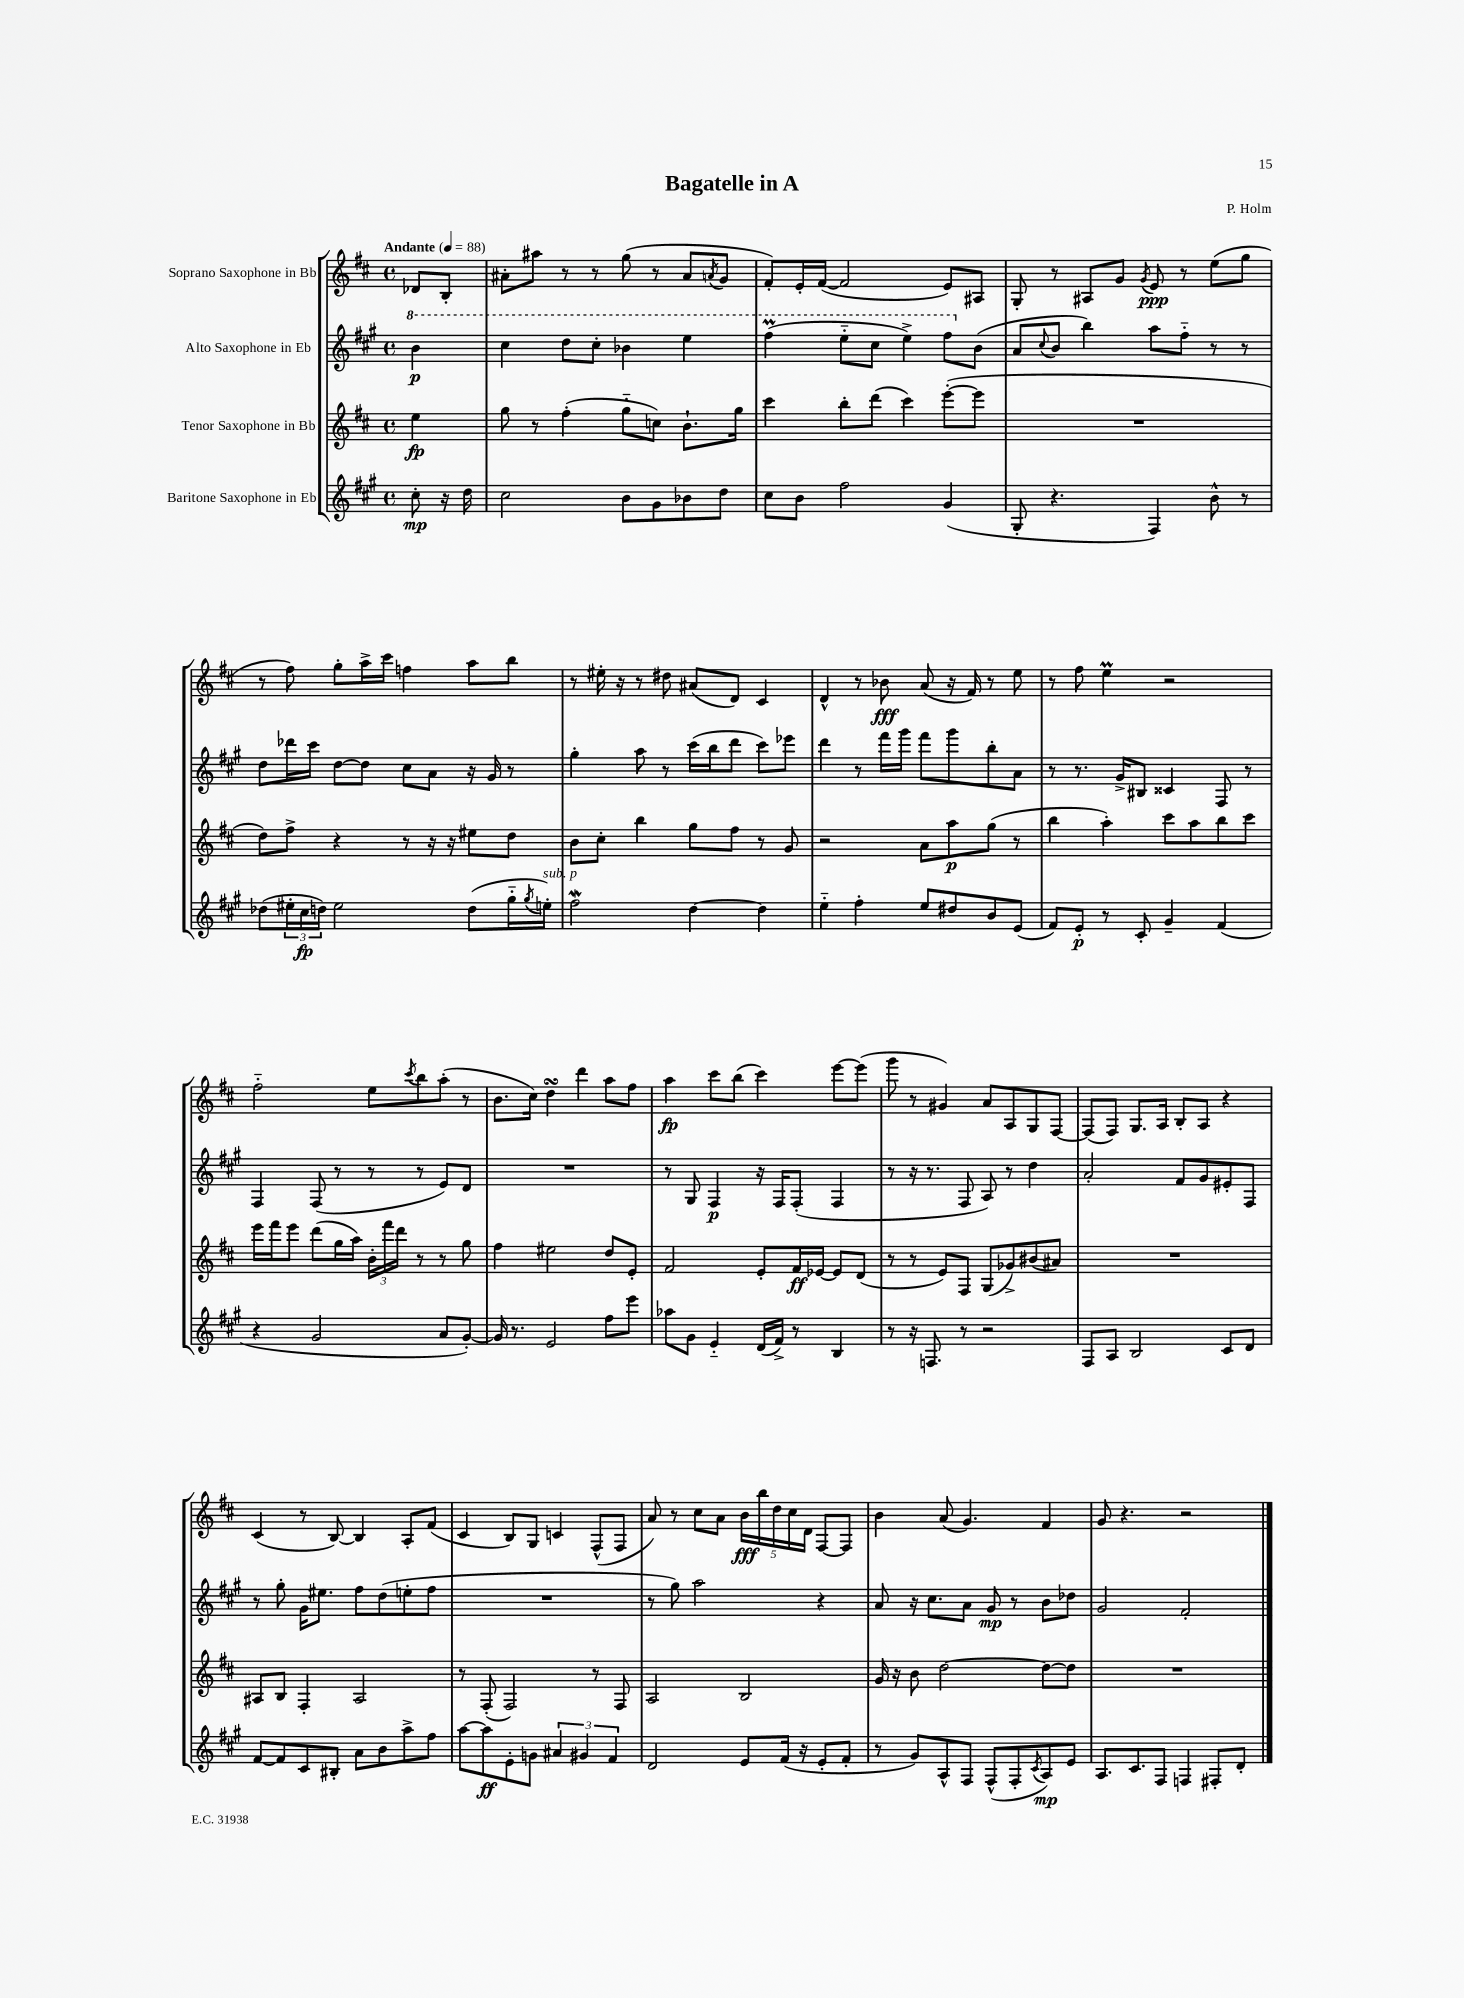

**kern	**kern	**kern	**kern
*staff4	*staff3	*staff2	*staff1
*clefG2	*clefG2	*clefG2	*clefG2
*k[f#c#g#]	*k[f#c#]	*k[f#c#g#]	*k[f#c#]
*M4/4	*M4/4	*M4/4	*M4/4
*met(c)	*met(c)	*met(c)	*met(c)
*MM88	*MM88	*MM88	*MM88
8cc#'\	4ee\	4bb\	8d-/L
16r	.	.	8B'/J
16dd\	.	.	.
=	=	=	=
2cc#\	8gg\	4ccc#\	8a#'\L
.	8r	.	8aa#\J
.	(4ff#'\	8ddd\L	8r
.	.	8ccc#'\J	8r
8b\L	8gg'~\L	4bb-\	(8gg\
8g#\	8cc\J)	.	8r
8b-\	8.b`\L	4eee\	8a#/L
.	.	.	8qa/
8dd\J	.	.	8g/J
.	16gg\Jk	.	.
=	=	=	=
8cc#\L	4ccc#\	(4fff#\	8f#'/L)
8b\J	.	.	16e'/L
.	.	.	([16f#/JJ
2ff#\	8bb'\L	8eee'~\L	2f#/]
.	(8ddd\J	8ccc#\J	.
.	4ccc#\)	4eee^\)	.
(4g#/	([8eee'\L	8fff#\L	8e/L)
.	8eee\]J	(8b\J	8A#/J
=	=	=	=
8G#'/	1r	8a/L	8G'/
.	.	8qqcc#/	.
4.r	.	8b/J	8r
.	.	4bb\)	8A#/L
.	.	.	8g/J
.	.	.	8qg/
4F#/)	.	8aa\L	8e/
.	.	8ff#'~\J	8r
8b^^\	.	8r	(8ee\L
8r	.	8r	8gg\J
=	=	=	=
(8dd-\L	8dd\L)	8dd\L	8r
24ee#'\L	8ff#^\J	16ddd-\L	8ff#\)
24cc#\	.	.	.
.	.	16ccc#\JJ	.
24dd\JJ)	.	.	.
2ee#\	4r	[8dd\L	8gg'\L
.	.	8dd\]J	16aa^\L
.	.	.	16ccc#\JJ
.	8r	8cc#\L	4ff\
.	16r	8a\J	.
.	16r	.	.
(8dd\L	8ee#\L	16r	8aa\L
.	.	16g#/	.
16gg#'~\L	8dd\J	8r	8bb\J
8qgg#/	.	.	.
16ee'\JJ)	.	.	.
=	=	=	=
2ff#\	8b\L	4gg#'\	8r
.	8cc#'\J	.	16ee#'\
.	.	.	16r
.	4bb\	8aa\	8r
.	.	8r	8dd#\
[4dd\	8gg\L	(16ccc#\LL	(8a#/L
.	.	16bb\J	.
.	8ff#\J	8ddd\J	8d/J)
4dd\]	8r	8ccc#\L)	4c#/
.	8g/	8eee-\J	.
=	=	=	=
4ee'~\	2r	4ddd\	4d^^/
4ff#'\	.	8r	8r
.	.	16fff#\LL	8b-\
.	.	16ggg#\JJ	.
8ee/L	8a\L	8fff#\L	(8a/
8dd#/	8aa\	8ggg#\	16r
.	.	.	16f#/)
8b/	(8gg\J	8bb'\	8r
(8e/J	8r	8a\J	8ee\
=	=	=	=
8f#/L)	4bb\	8r	8r
8e'/J	.	8.r	8ff#\
8r	4aa'\)	.	4ee\
.	.	16g#^/LK	.
8c#'/	.	8B#/J	.
4g#~/	8ccc#\L	4c##/	2r
.	8aa\	.	.
(4f#/	8bb\	8F#/	.
.	8ccc#\J	8r	.
=	=	=	=
4r	16eee\LL	4F#/	2ff#'~\
.	16fff#\J	.	.
.	8eee\J	.	.
2g#/	(8ddd\L	(8F#/	.
.	16gg\L	8r	.
.	16aa\JJ)	.	.
.	24b'\LL	8r	8ee\L
.	24fff#\	.	.
.	24ddd\JJ	.	.
.	.	.	8qccc#/
.	8r	8r	8bb\
8a/L	8r	8e/L)	(8aa'\J
[8g#'/J)	8gg\	8d/J	8r
=	=	=	=
16g#/]	4ff#\	1r	8.b\L
8.r	.	.	.
.	.	.	16cc#\Jk)
2e/	2ee#\	.	4dd\
.	.	.	4ddd\
8ff#\L	8dd/L	.	8aa\L
8eee\J	8e'/J	.	8ff#\J
=	=	=	=
8aa-\L	2f#/	8r	4aa\
8g#\J	.	8G#/	.
4e'~/	.	4F#/	8ccc#\L
.	.	.	(8bb\J
(16d/LL	8e'/L	16r	4ccc#\)
16f#^/JJ)	.	16F#/LK	.
8r	16f#/L	(8F#'/J	.
.	[16e-/JJ	.	.
4B/	8e-/]L	4F#/	[8eee\L
.	(8d/J	.	(8eee\]J
=	=	=	=
8r	8r	8r	8ggg\
16r	8r	16r	8r
8.F/	.	8.r	.
.	8e/L)	.	4g#/)
8r	8F#/J	8F#/	.
2r	(8G/L	8A/)	8a/L
.	8g-^/)	8r	8A/
.	(8b#/	4dd\	8G/
.	8a#/J)	.	[8F#/J
=	=	=	=
8F#/L	1r	2a'/	(8F#/]L
8A/J	.	.	8F#/J)
2B/	.	.	8.G/L
.	.	.	16A/Jk
.	.	8f#/L	8B'/L
.	.	8g#/	8A/J
8c#/L	.	8e#'/	4r
8d/J	.	8F#/J	.
=	=	=	=
[8f#/L	8A#/L	8r	(4c#/
8f#/]	8B/J	8gg#'\	.
8c#/	4F#'/	16g#\LK	8r
.	.	8.ee#\J	.
8B#'/J	.	.	[8B/)
8a\L	2A#/	8ff#\L	4B/]
8b\	.	(8dd\	.
8aa^\	.	8ee'\	8A'/L
8ff#\J	.	8ff#\J	(8f#/J
=	=	=	=
[8aa\L	8r	1r	4c#/
8aa\]	(8F#'/	.	.
8e'\	2F#/)	.	8B/L)
8g\J	.	.	8G/J
6a#/	.	.	4c/
6g#/	.	.	.
.	8r	.	(8F#^^/L
6f#/	.	.	.
.	8F#/	.	8F#/J
=	=	=	=
2d/	2A/	8r	8a/)
.	.	8gg#\)	8r
.	.	2aa\	8cc#\L
.	.	.	8a\J
8e/L	2B/	.	20b\LL
.	.	.	20bb\
.	.	.	20dd\
(16f#/Jk	.	.	.
.	.	.	20cc#\
16r	.	.	.
.	.	.	20d\JJ
8e'/L	.	4r	[8F#/L
8f#'/J	.	.	8F#/]J
=	=	=	=
8r	16g/	8a/	4b\
.	16r	.	.
8g#/L)	8b\	16r	.
.	.	8.cc#\L	.
8A^^/	[2dd\	.	(8a/
8F#/J	.	8a\J	4.g/)
(8F#^^/L	.	8g#/	.
8F#'/	.	8r	.
8qc#/	.	.	.
8A/)	8dd\_L	8b\L	4f#/
8e/J	8dd\]J	8dd-\J	.
=	=	=	=
8.A/L	1r	2g#/	8g/
.	.	.	4.r
8.c#/	.	.	.
8F#/J	.	.	.
4F/	.	2f#'/	2r
8F#'/L	.	.	.
8d'/J	.	.	.
==	==	==	==
*-	*-	*-	*-
